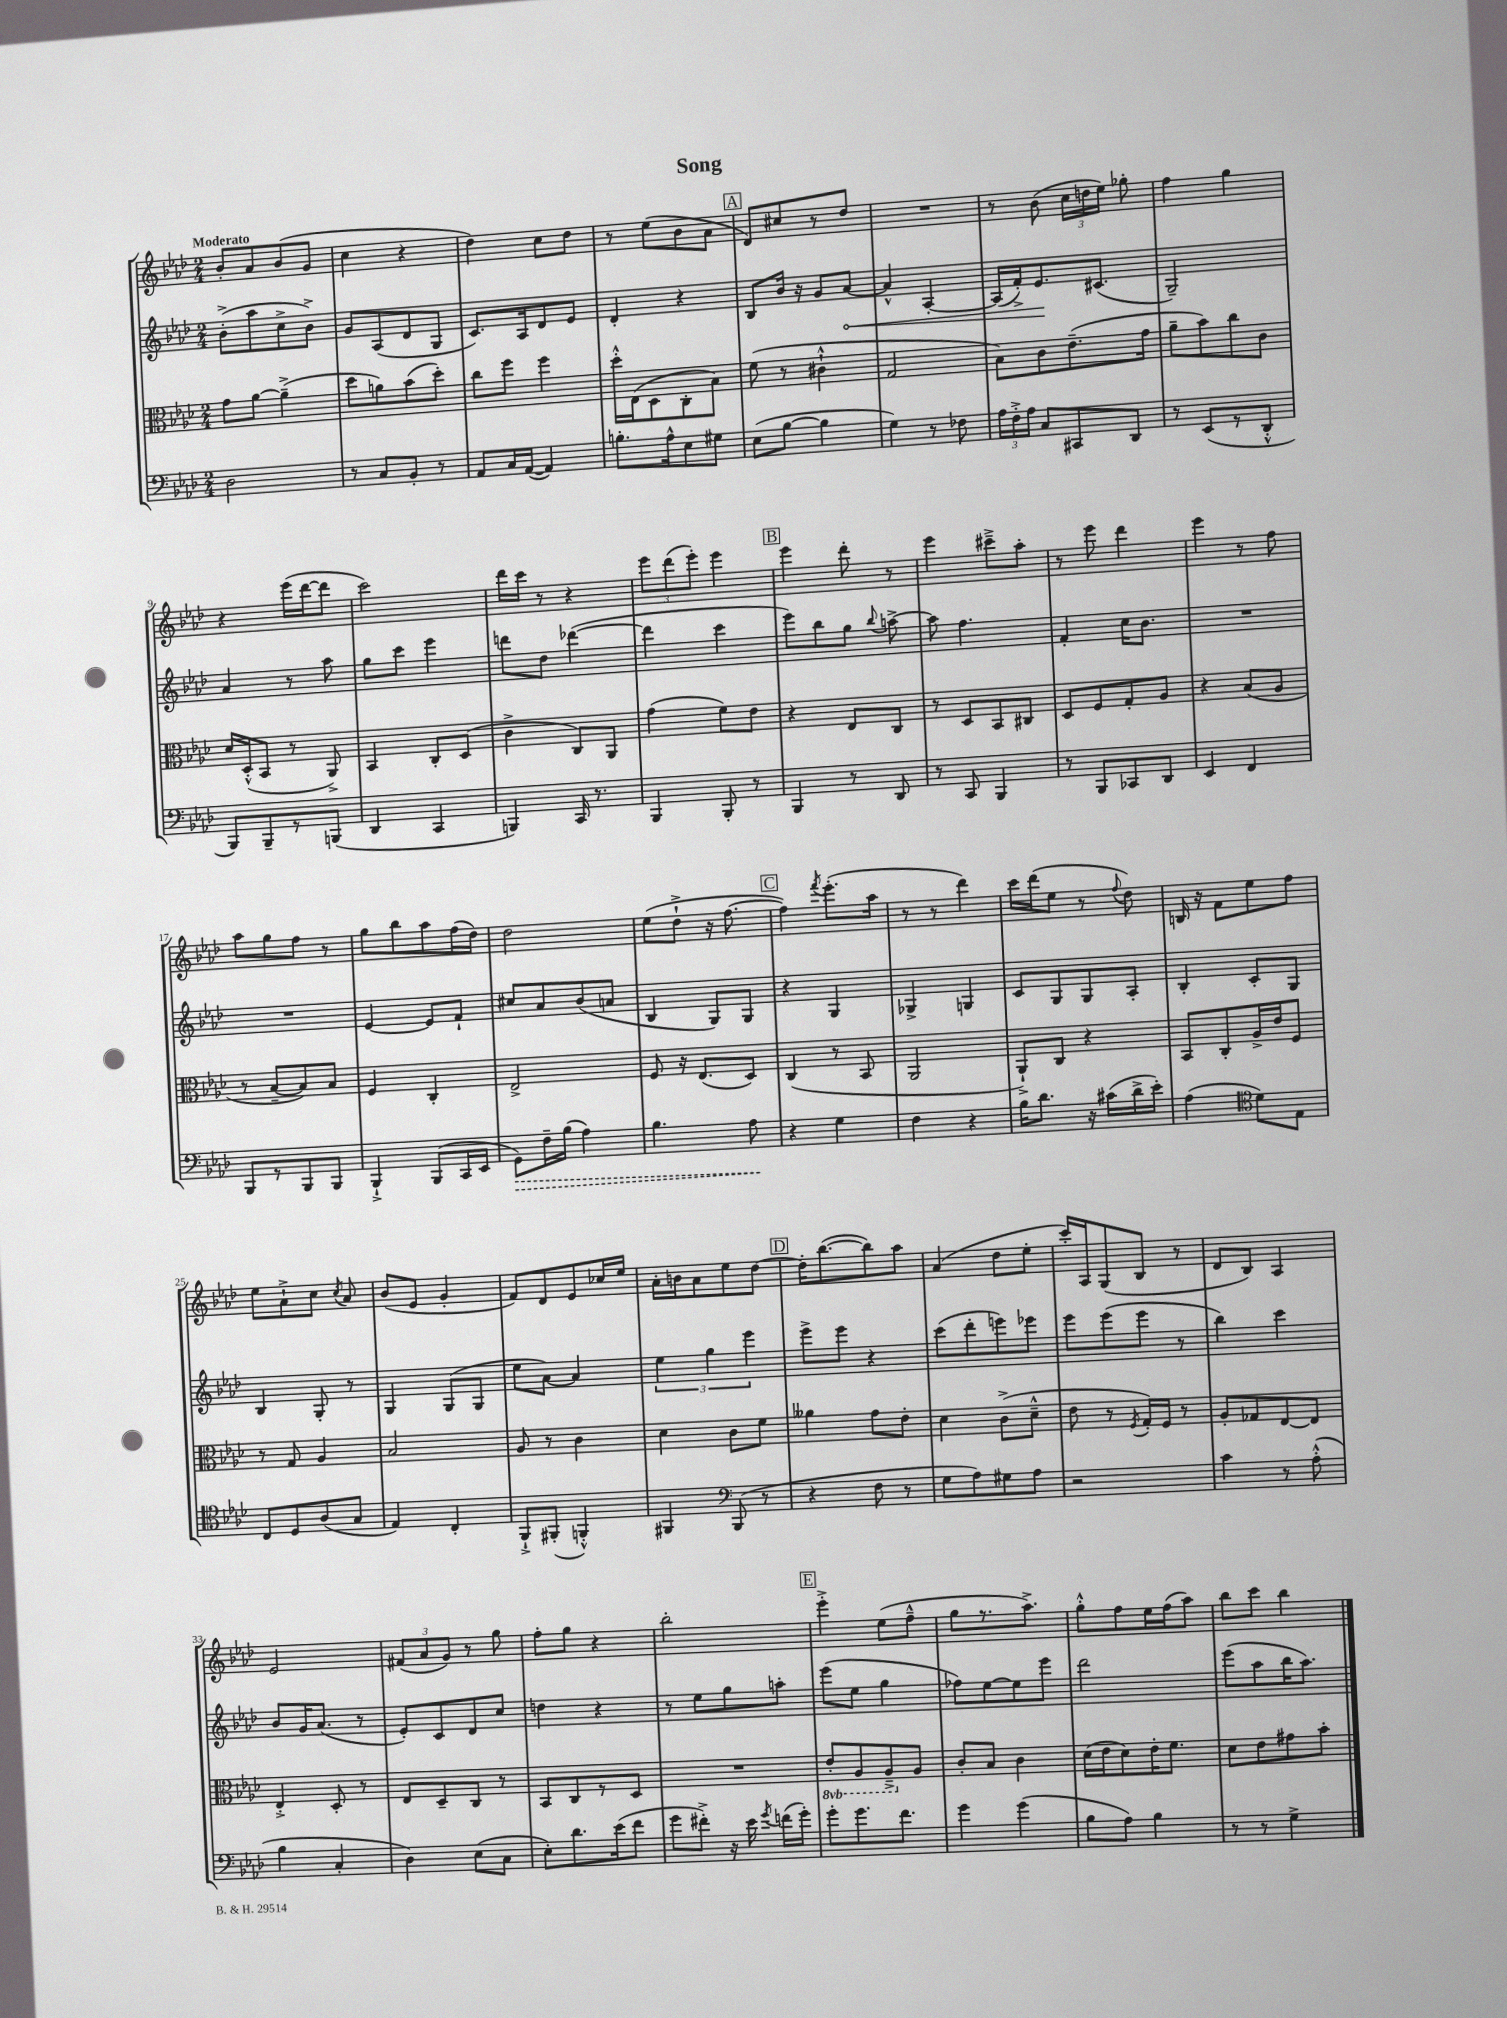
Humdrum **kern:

**kern	**dynam	**kern	**kern	**dynam	**kern
*part4	*part4	*part3	*part2	*part2	*part1
*staff4	*staff4	*staff3	*staff2	*staff2	*staff1
*clefF4	*	*clefC3	*clefG2	*	*clefG2
*k[b-e-a-d-]	*	*k[b-e-a-d-]	*k[b-e-a-d-]	*	*k[b-e-a-d-]
*M2/4	*	*M2/4	*M2/4	*	*M2/4
=1	=1	=1	=1	=1	=1
!	!	!	!	!	!LO:TX:a:B:t=Moderato
2D-\	.	8g\L	(8b-'^\L	.	8b-'/L
.	.	[8a-\J	8aa-\	.	8a-/
.	.	(4a-~^\]	8cc^\	.	(8b-/
.	.	.	8b-^\J)	.	8g/J
=2	=2	=2	=2	=2	=2
8r	.	8dd-\L	8g/L	.	4cc\
8C/L	.	8an\)	(8A-/	.	.
8BB-'/J	.	(8b-\	8d-/	.	4r
8r	.	8dd-'\J)	8G/J	.	.
=3	=3	=3	=3	=3	=3
8AA-/L	.	8cc\L	8.c/L)	.	4dd-\)
16C/L	.	8ff\J	.	.	.
([16AA-/JJ	.	.	16A-/k	.	.
4AA-/])	.	4ff\	8d-/	.	8cc\L
.	.	.	8e-/J	.	8dd-\J
=4	=4	=4	=4	=4	=4
8.Bn'\L	.	16dd-'^^\LL	4d-'/	.	8r
.	.	(16E-\J	.	.	.
.	.	8D-\	.	.	(8ee-\L
16A-^^\k	.	.	.	.	.
8E-\	.	8C'\	4r	.	8b-\
8G#X\J	.	8B-\J)	.	.	8a-\J
!!LO:REH:place=s1:t=A
=5	=5	=5	=5	=5	=5
(8E-\L	.	(8f\	8B-/L	.	8d-/L)
[8B-\J	.	8r	16b-/Jk	.	8cc#X/
.	.	.	16r	.	.
4B-\]	.	4c#X`^^\	8g/L	.	8r
!	!	!	!	!LO:HP:b	!
.	.	.	[8a-/J	<	8dd-/J
=6	=6	=6	=6	=6	=6
4G\)	.	2G/	4a-^^/]	.	2r
8r	.	.	[4A-'/	.	.
8F-X\	.	.	.	.	.
=7	=7	=7	=7	=7	=7
24A-\LL	.	8B-\L)	(16A-/LL]	.	8r
24F'^\	.	.	.	.	.
.	.	.	16f'^/J)	.	.
24A-\JJ	.	.	.	.	.
8C/L	.	8c\	8.e-/	.	(8b-\
8CC#X/	.	(8.e-~\	.	.	24cc\LL
.	.	.	.	.	24ddn\
.	.	.	(8.c#X/J	[	.
.	.	.	.	.	24ee-\JJ)
8DD-/J	.	.	.	.	8gg-X'\
.	.	16g\Jk	.	.	.
=8	=8	=8	=8	=8	=8
8r	.	8a-~\L	2G~/)	.	4ff\
(8EE-/L	.	8b-\)	.	.	.
8r	.	8cc\	.	.	4gg\
8DD-'^^/J	.	8c\J	.	.	.
!!LO:LB:g=z
=9	=9	=9	=9	=9	=9
8BBB-/L)	.	16d-/LL	4a-/	.	4r
.	.	(16D-'^^/J	.	.	.
8BBB-~/	.	8BB-/J	.	.	.
8r	.	8r	8r	.	(16eee-\LL
.	.	.	.	.	[16ddd-\J
(8BBBn/J	.	8AA-^/)	8aa-\	.	8ddd-\J]
=10	=10	=10	=10	=10	=10
4DD-/	.	4BB-/	8gg\L	.	2ccc\)
.	.	.	8ccc\J	.	.
4CC/	.	8C'/L	4eee-\	.	.
.	.	(8D-/J	.	.	.
=11	=11	=11	=11	=11	=11
4BBBn/)	.	4c^\	8dddn\L	.	16ddd-\LL
.	.	.	.	.	16ccc\JJ
.	.	.	8dd-\J	.	8r
16CC/	.	8C/L)	([4ddd-X\	.	4r
8.r	.	.	.	.	.
.	.	8AA-/J	.	.	.
=12	=12	=12	=12	=12	=12
4BBB-/	.	(4g\	4ddd-\]	.	12eee-\L
.	.	.	.	.	(12ddd-\
.	.	.	.	.	12eee-'\J)
8BBB-'/	.	8f\L)	4ccc\	.	4eee-\
8r	.	8e-\J	.	.	.
!!LO:REH:place=s1:t=B
=13	=13	=13	=13	=13	=13
4BBB-/	.	4r	8eee-\L)	.	4eee-\
.	.	.	8bb-\	.	.
8r	.	8E-/L	8gg\J	.	8ddd-'\
.	.	.	8qqbb-/	.	.
8DD-/	.	8C/J	[8aan^\	.	8r
=14	=14	=14	=14	=14	=14
8r	.	8r	8aa\]	.	4eee-\
8CC/	.	8D-/L	4.ff\	.	.
4BBB-/	.	8BB-/	.	.	8ccc#X~^\L
.	.	8C#X/J	.	.	8aa-'\J
=15	=15	=15	=15	=15	=15
8r	.	8D-/L	4f'/	.	8r
8BBB-/L	.	8F/	.	.	8eee-\
8CC-X/	.	8G'/	16cc\KL	.	4ddd-\
.	.	.	8.b-\J	.	.
8DD-/J	.	8A-/J	.	.	.
=16	=16	=16	=16	=16	=16
4EE-/	.	4r	2r	.	4eee-\
4FF/	.	(8B-/L	.	.	8r
.	.	8A-/J	.	.	8ff\
!!LO:LB:g=z
=17	=17	=17	=17	=17	=17
8BBB-/L	.	8r	2r	.	8aa-\L
8r	.	[8B-~/L	.	.	8gg\
8BBB-/	.	8B-/])	.	.	8ff\J
8BBB-/J	.	8B-/J	.	.	8r
=18	=18	=18	=18	=18	=18
4BBB-`^/	.	4F/	[4e-/	.	8gg\L
.	.	.	.	.	8bb-\
(8BBB-/L	.	4C'/	8e-/L]	.	8aa-\
16CC/L	.	.	8f`/J	.	(16ff\L
16EE-/JJ	.	.	.	.	16dd-\JJ)
=19	=19	=19	=19	=19	=19
!	!LO:HP:b	!	!	!	!
8GG\L)	>	2E-^/	8cc#X/L	.	2dd-\
16F~\L	.	.	8a-/	.	.
(16B-\JJ	.	.	.	.	.
4A-\)	.	.	(8b-/	.	.
.	.	.	8an/J	.	.
=20	=20	=20	=20	=20	=20
4.B-\	.	8F/	4B-/	.	(8ee-\L
.	.	16r	.	.	8dd-`^\J
.	.	(8.E-/L	.	.	.
.	.	.	8G/L)	.	16r
.	.	.	.	.	[8.ff\
8A-\	.	8D-/J)	8G/J	.	.
.	]	.	.	.	.
!!LO:REH:place=s1:t=C
=21	=21	=21	=21	=21	=21
4r	.	(4C/	4r	.	4ff\])
.	.	.	.	.	8qfff/
4G\	.	8r	4G/	.	(8.eee-'\L
.	.	8BB-/	.	.	.
.	.	.	.	.	16aa-\Jk
=22	=22	=22	=22	=22	=22
4F\	.	2AA-/	4G-X^/	.	8r
.	.	.	.	.	8r
4r	.	.	4Gn/	.	4ddd-\)
=23	=23	=23	=23	=23	=23
16B-\KL	.	8AA-`^/L)	8c/L	.	16ccc\LL
8.d-\J	.	.	.	.	(16ddd-\J
.	.	8C/J	8G/	.	8ee-\J
16r	.	4r	8G/	.	8r
(16c#X\LL	.	.	.	.	.
.	.	.	.	.	8qqff/
16d-^\	.	.	8A-'/J	.	8dd-\)
16e-'\JJ)	.	.	.	.	.
=24	=24	=24	=24	=24	=24
(4A-\	.	8BB-/L	4B-'/	.	16Bn/
.	.	.	.	.	16r
.	.	8C'/	.	.	8f\L
*clefC4	*	*	*	*	*
8d-\L)	.	16A-^/L	8c'/L	.	8ee-\
.	.	16e-/J	.	.	.
8E-\J	.	8F/J	8G/J	.	8ff\J
!!LO:LB:g=z
=25	=25	=25	=25	=25	=25
8C/L	.	8r	4B-/	.	8ee-\L
8D-/	.	8G/	.	.	8a-`^\
(8A-/	.	4A-/	8G'/	.	8cc\J
.	.	.	.	.	8qcc/
8G/J	.	.	8r	.	8a-/
=26	=26	=26	=26	=26	=26
4E-/)	.	2B-/	4G/	.	(8b-/L
.	.	.	.	.	8e-/J
4C'/	.	.	(8G/L	.	4g'/
.	.	.	8G/J	.	.
=27	=27	=27	=27	=27	=27
8FF`^/L	.	8A-/	8ee-\L	.	8f/L)
(8FF#X'/J	.	8r	[8a-\J)	.	8d-/
4FFn'^^/)	.	4c\	4a-/]	.	8e-/
.	.	.	.	.	16cc-X/L
.	.	.	.	.	16ee-/JJ
=28	=28	=28	=28	=28	=28
4FF#X/	.	4d-\	6ee-\	.	16a-'\LL
.	.	.	.	.	16bn\J
.	.	.	.	.	8a-\
.	.	.	6gg\	.	.
*clefF4	*	*	*	*	*
(8BBB-/	.	8c\L	.	.	8ee-\
.	.	.	6eee-\	.	.
8r	.	8f\J	.	.	[8dd-\J
!!LO:REH:place=s1:t=D
=29	=29	=29	=29	=29	=29
4r	.	4a--X\	8eee-^\L	.	16dd-'\KL]
.	.	.	.	.	([8.bb-\
.	.	.	8eee-\J	.	.
8F\	.	8g\L	4r	.	8bb-\])
8r	.	8e-'\J	.	.	8aa-\J
=30	=30	=30	=30	=30	=30
8G\L	.	4d-\	(8ccc\L	.	(4a-/
8A-\)	.	.	8ddd-'\	.	.
8G#X\	.	(8c^\L	8eeen\)	.	8dd-\L
8A-\J	.	8d-~^^\J	8eee-X\J	.	8ee-'\J
=31	=31	=31	=31	=31	=31
2r	.	8e-\	8eee-\L	.	16ccc'/LL)
.	.	.	.	.	16A-/J
.	.	8r	(8eee-\	.	(8G/
.	.	8qF/	.	.	.
.	.	16G'/LL)	8eee-\J	.	8B-/J
.	.	16F/JJ	.	.	.
.	.	8r	8r	.	8r
=32	=32	=32	=32	=32	=32
4c\	.	8A-'/L	4bb-\)	.	8d-/L
.	.	8G-X/	.	.	8B-/J)
8r	.	[8E-/	4ccc\	.	4A-/
(8A-'^^\	.	8E-/J]	.	.	.
!!LO:LB:g=z
=33	=33	=33	=33	=33	=33
4B-\	.	4E-'^/	8b-/L	.	2e-/
.	.	.	16g/K	.	.
.	.	.	(8.a-/J	.	.
4C'/	.	8D-'/	.	.	.
.	.	8r	8r	.	.
=34	=34	=34	=34	=34	=34
4D-\)	.	8E-/L	8e-'/L)	.	(12f#X/L
.	.	.	.	.	12a-/
.	.	8D-~/	8c/	.	.
.	.	.	.	.	12g/J)
(8E-\L	.	8C/J	8d-/	.	8r
8C\J	.	8r	8cc/J	.	8gg\
=35	=35	=35	=35	=35	=35
8E-'\L)	.	8BB-/L	4ddn\	.	8ff'\L
8.d-\	.	8C/	.	.	8gg\J
.	.	8r	4r	.	4r
(16e-\k	.	.	.	.	.
8f\J	.	8D-/J	.	.	.
=36	=36	=36	=36	=36	=36
8g\L	.	2r	8r	.	2bb-'\
8f#X'^\J)	.	.	8ee-\L	.	.
16r	.	.	8gg\	.	.
16e-\	.	.	.	.	.
8qg/	.	.	.	.	.
(16fn\LL	.	.	8aan'\J	.	.
16g'\JJ)	.	.	.	.	.
!!LO:REH:place=s1:t=E
=37	=37	=37	=37	=37	=37
*	*	*8ba	*	*	*
8g'\L	.	8E-'/L	(8eee-\L	.	4eee-'^\
8.g\	.	8AA-/	8ee-\J	.	.
.	.	8AA-~^/	4gg\	.	(8ee-\L
8.f\J	.	.	.	.	.
*	*	*X8ba	*	*	*
.	.	8A-/J	.	.	8ff~^^\J
=38	=38	=38	=38	=38	=38
4g\	.	8c'/L	8ff-X\L)	.	8gg\L
.	.	8B-/J	[8ee-\	.	8.r
(4g\	.	4c\	8ee-\]	.	.
.	.	.	.	.	8.aa-^\J)
.	.	.	8eee-\J	.	.
=39	=39	=39	=39	=39	=39
8B-\L	.	(16d-\LL	2ddd-\	.	8gg'^^\L
.	.	16e-\J	.	.	.
8A-\J)	.	8d-\)	.	.	8ff\
4B-\	.	16e-'\K	.	.	16ee-\L
.	.	8.f\J	.	.	(16ff\J
.	.	.	.	.	8aa-\J)
=40	=40	=40	=40	=40	=40
8r	.	8d-\L	(8eee-\L	.	8bb-\L
8r	.	8e-\	8aa-\	.	8ccc\J
4G^\	.	8g#X\	16bb-\K	.	4bb-\
.	.	.	8.aa-\J)	.	.
.	.	8b-'\J	.	.	.
==	==	==	==	==	==
*-	*-	*-	*-	*-	*-
